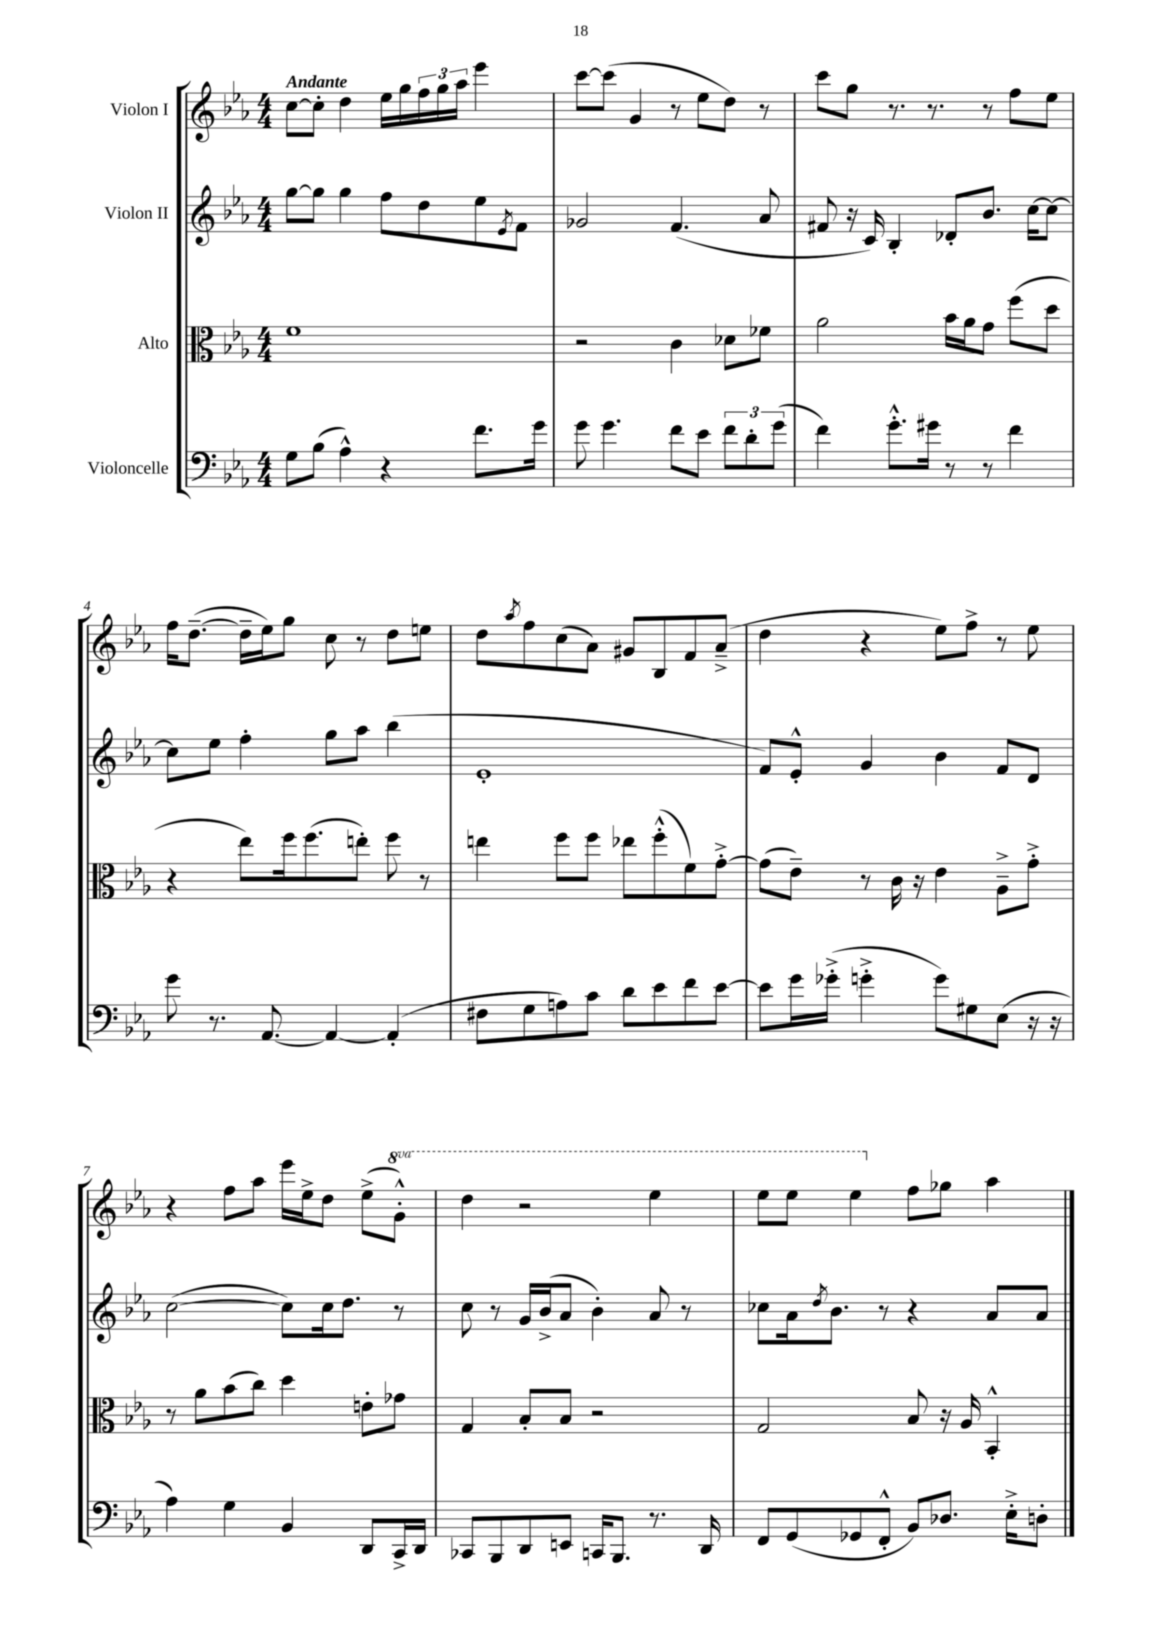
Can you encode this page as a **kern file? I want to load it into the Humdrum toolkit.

**kern	**kern	**kern	**kern
*staff4	*staff3	*staff2	*staff1
*clefF4	*clefC3	*clefG2	*clefG2
*k[b-e-a-]	*k[b-e-a-]	*k[b-e-a-]	*k[b-e-a-]
*M4/4	*M4/4	*M4/4	*M4/4
8G	1f	[8gg	[8cc
(8B-	.	8gg]	8cc']
4A-^^)	.	4gg	4dd
4r	.	8ff	16ee-
.	.	.	16gg
.	.	8dd	24ff
.	.	.	24gg
.	.	.	24aa-
8.f	.	8ee-	4eee-
.	.	8qe-	.
.	.	8f	.
16g	.	.	.
=	=	=	=
8g	2r	2g-	[8ccc
4.g	.	.	(8ccc]
.	.	.	4g
8f	4c	(4.f	8r
8e-	.	.	8ee-
12f	8d-	.	8dd)
12d'	.	.	.
.	8f-	8a-	8r
(12g	.	.	.
=	=	=	=
4f)	2a-	8f#	8ccc
.	.	16r	8gg
.	.	16c)	.
8.g'^^	.	4B-'	8.r
16g#	.	.	8.r
8r	16b-	8d-'	.
.	16a-	.	.
8r	8g	8.b-	8r
4f	(8ff	.	8ff
.	.	[16cc	.
.	8dd	8cc_	8ee-
=	=	=	=
8g	4r	8cc]	16ff
.	.	.	([8.dd~
8.r	.	8ee-	.
.	8ee-)	4ff'	16dd~]
[8.AA-	.	.	16ee-)
.	16ff	.	8gg
.	(8.ff	.	.
4AA-_	.	8gg	8cc
.	8ee')	8aa-	8r
(4AA-']	8ff	(4bb-	8dd
.	8r	.	8ee
=	=	=	=
8F#	4ee	1e-'	8dd
.	.	.	8qaa-
8G	.	.	8ff
8A)	8ff	.	(8cc
8c	8ff	.	8a-)
8d	8ee-	.	8g#
8e-	(8ff'^^	.	8B-
8f	8f)	.	8f
[8e-	[8g'^	.	(8a-~^
=	=	=	=
8e-]	(8g]	8f)	4dd
16g	8e-~)	8e-'^^	.
(16g-'^	.	.	.
4g'^	8r	4g	4r
.	16c	.	.
.	16r	.	.
8g)	4e-	4b-	8ee-)
8G#	.	.	8ff^
(8E-	8A-~^	8f	8r
16r	8g'^	8d	8ee-
16r	.	.	.
=	=	=	=
4A-)	8r	([2cc	4r
.	8a-	.	.
4G	(8b-	.	8ff
.	8cc)	.	8aa-
4BB-	4dd	8cc])	16eee-
.	.	.	16ee-^
.	.	16cc	8dd
.	.	8.dd	.
8DD	8e'	.	(8ee-^
16CC^	8g-	8r	8gg'^^)
16DD	.	.	.
=	=	=	=
8CC-	4G	8cc	4ddd
8BBB-	.	8r	.
8DD	8B-'	16g	2r
.	.	(16b-^	.
8EE	8B-	8a-	.
16CC	2r	4b-')	.
8.BBB-	.	.	.
8.r	.	8a-	4eee-
.	.	8r	.
16DD	.	.	.
=	=	=	=
8FF	2G	8cc-	8eee-
(8GG	.	16a-	8eee-
.	.	8qdd	.
.	.	8.b-	.
8GG-	.	.	4eee-
8FF'^^	.	8r	.
8BB-)	8B-	4r	8ff
8.D-	16r	.	8gg-
.	16A-	.	.
.	4BB-'^^	8a-	4aa-
16E-'^	.	.	.
8D'	.	8a-	.
==	==	==	==
*-	*-	*-	*-
